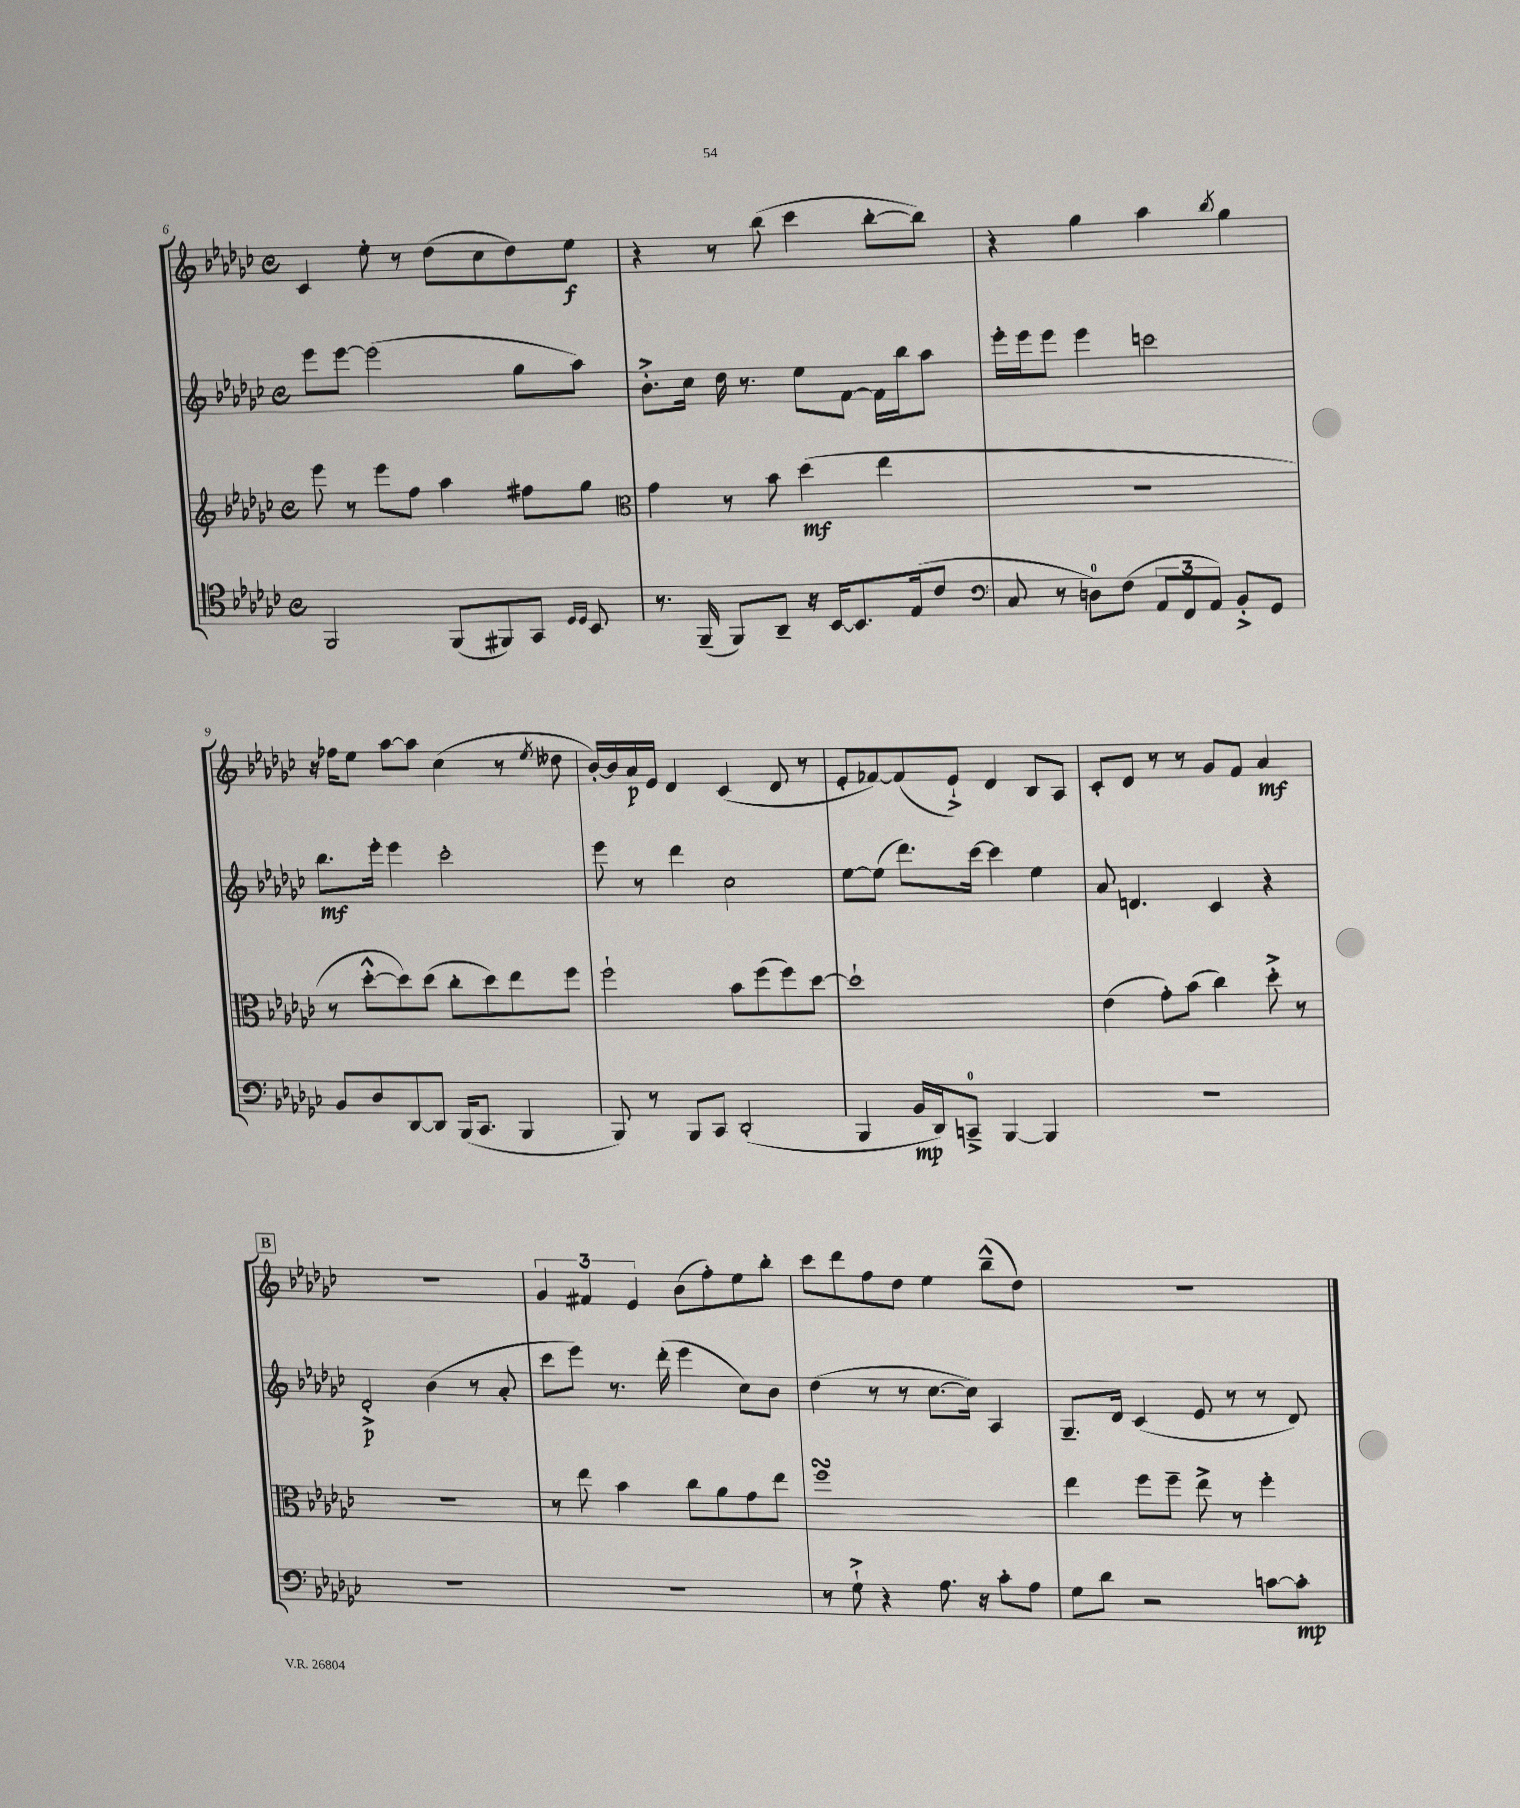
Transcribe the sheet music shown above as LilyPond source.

<<
\new StaffGroup <<
\new Staff = "s0" {
    \clef treble \key ges \major \defaultTimeSignature \time 4/4
    ces'4 ees''8-. r8 des''8( ces''8 des''8) ees''8\f |
    r4 r8 bes''8( ces'''4 bes''8~-. bes''8) |
    r4 ges''4 aes''4 \acciaccatura { bes''8 } ges''4 |
    r16 fes''16 ees''8 aes''8~ aes''8 ces''4( r8 \acciaccatura { ees''8 } deses''8 |
    bes'16~-.) bes'16 aes'16\p ees'16 des'4 ces'4( des'8 r8 |
    ees'8-. fes'8~) fes'8( ees'8-!->) des'4 bes8 aes8 |
    ces'8-. des'8 r8 r8 ges'8 f'8 aes'4\mf |
    \mark \markup { \box "B" } R1 |
    \tuplet 3/2 { ges'4 fis'4 ees'4 } bes'8( f''8-.) ees''8 bes''8-. |
    ces'''8 des'''8 f''8 des''8 ees''4 bes''8---^( des''8) |
    R1 \bar "|." |
}
\new Staff = "s1" {
    \clef treble \key ges \major \defaultTimeSignature \time 4/4
    ees'''8 ees'''8~ ees'''2( ges''8 aes''8) |
    bes'8.-.-> ces''16 des''16 r8. ees''8 f'8~ f'16 bes''16 aes''8 |
    ees'''16-. ees'''16 ees'''8 ees'''4 c'''2 |
    bes''8.\mf ees'''16-. ees'''4 ces'''2-. |
    ees'''8 r8 des'''4 ces''2 |
    ees''8~ ees''8( des'''8.) ces'''16~ ces'''4 ees''4 |
    aes'8 d'4. ces'4 r4 |
    \mark \markup { \box "B" } des'2-.->\p bes'4( r8 aes'8-. |
    ces'''8 ees'''8) r8. des'''16-.( ees'''4 ces''8) bes'8 |
    des''4( r8 r8 ces''8.~ ces''16) aes4 |
    ges8.-- des'16 ces'4( ees'8 r8 r8 des'8) \bar "|." |
}
\new Staff = "s2" {
    \clef treble \key ges \major \defaultTimeSignature \time 4/4
    ees'''8 r8 ees'''8 f''8 aes''4 fis''8 ges''8 |
    \clef alto ges'4 r8 bes'8 des''4\mf( ees''4 |
    R1 |
    r8 des''8~-.-^ des''8) des''8( ces''8-. des''8) ees''8 f''8 |
    f''2-! bes'8 f''8( f''8) des''8~ |
    des''1-! |
    ees'4( ges'8-.) bes'8( ces''4) des''8-.-> r8 |
    \mark \markup { \box "B" } R1 |
    r8 ees''8 bes'4 ces''8 aes'8 ges'8 ees''8 |
    f''1\turn |
    ees''4 f''8 f''8-- ees''8-> r8 f''4-. \bar "|." |
}
\new Staff = "s3" {
    \clef tenor \key ges \major \defaultTimeSignature \time 4/4
    f,2 f,8( fis,8) ges,8 \grace { des16 des16 } bes,8 |
    r8. f,16--( f,8) aes,8-- r16 bes,16~ bes,8. ees16( ces'8 |
    \clef bass ces8 r8 d8-0) f8( \tuplet 3/2 { aes,8 f,8 aes,8) } bes,8-.-> ges,8 |
    bes,8 des8 des,8~ des,8 bes,,16( ces,8. bes,,4 |
    bes,,8) r8 bes,,8 ces,8 des,2-.( |
    bes,,4 bes,16\mp des,16) c,8-0---> bes,,4~ bes,,4 |
    R1 |
    \mark \markup { \box "B" } R1 |
    R1 |
    r8 ges8-!-> r4 aes8. r16 ces'8-. aes8 |
    ges8 des'8 r2 c'8~ c'8-.\mp \bar "|." |
}
>>
>>
\layout { \context { \Score currentBarNumber = #6 } }
